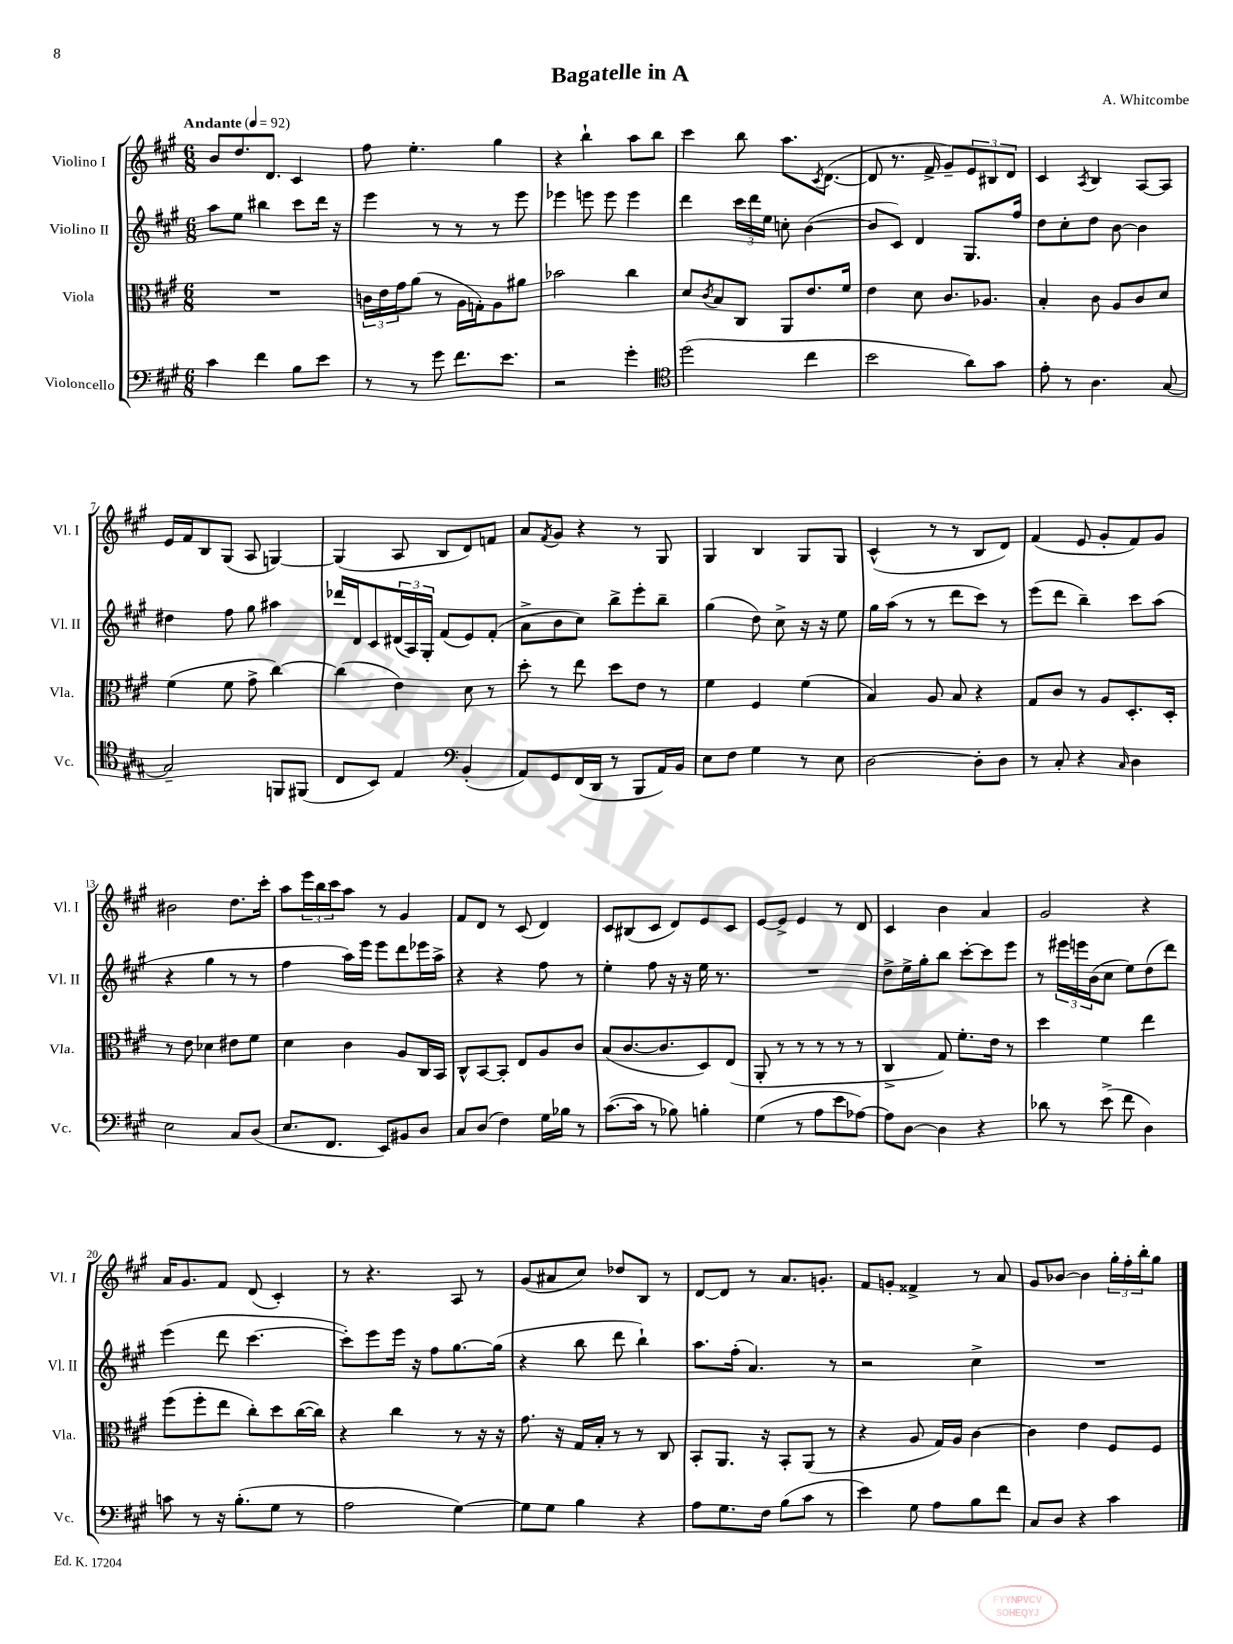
\header { title = "Bagatelle in A" composer = "A. Whitcombe" }
<<
\new StaffGroup <<
\new Staff = "s0" \with { instrumentName = "Violino I" shortInstrumentName = "Vl. I" } {
    \clef treble \key a \major \numericTimeSignature \time 6/8 \tempo "Andante" 4 = 92
    b'8 d''8. d'8. cis'4 |
    fis''8 e''4.-. gis''4 |
    r4 b''4-! a''8 b''8 |
    cis'''4 b''8 a''8. \acciaccatura { cis'8 } d'8.~( |
    d'8 r8. fis'16-> gis'8--) \tuplet 3/2 { e'8 bis8 d'8 } |
    cis'4 \acciaccatura { a8 } b4 a8~ a8 |
    e'16 fis'16 b8 gis8( a8 g4~) |
    g4( a8 b8 d'8) f'8 |
    a'8 \acciaccatura { fis'8 } gis'8 r4 r8 gis8 |
    gis4 b4 gis8 gis8 |
    cis'4-^( r8 r8 b8 d'8) |
    fis'4( e'8 gis'8-. fis'8) gis'8 |
    bis'2 d''8. cis'''16-. |
    a''8 \tuplet 3/2 { e'''16 b''16 cis'''16 } a''8 r8 gis'4 |
    fis'8 d'8 r8 cis'8( d'4) |
    cis'8 bis8( cis'8 d'8) e'8 cis'8 |
    e'8~ e'8-> e'4 r8 d'8 |
    cis'4 b'4 a'4 |
    gis'2 r4 |
    a'16 gis'8. fis'8 d'8( cis'4-.) |
    r8 r4. a8 r8 |
    gis'8( ais'8 cis''8) des''8 b8 r8 |
    d'8~ d'8 r8 a'8. g'8.-. |
    fis'8 g'8-. fisis'4-> r8 a'8 |
    gis'8 bes'8~ bes'4 \tuplet 3/2 { gis''16-. fis''16-. b''16-. } gis''8 \bar "|." |
}
\new Staff = "s1" \with { instrumentName = "Violino II" shortInstrumentName = "Vl. II" } {
    \clef treble \key a \major \numericTimeSignature \time 6/8
    a''8 e''8 bis''4 cis'''8 d'''16 r16 |
    e'''4 r8 r8 r8 e'''8 |
    ees'''4 e'''8 e'''8 e'''4 |
    d'''4 \tuplet 3/2 { cis'''16 d'''16 e''16 } c''8-. b'4~( |
    b'8 cis'8) d'4 gis8. fis''16 |
    d''8 cis''8-. d''8 b'8~ b'4 |
    dis''4 fis''8 gis''8 ais''4 |
    des'''16 d'16 cis'8 \tuplet 3/2 { dis'16( a16) gis16-. } fis'8( e'8) fis'8-.( |
    a'8-> b'8 cis''8) b''8-> e'''8-. b''8-- |
    gis''4( d''8) cis''8-> r16 r16 e''8 |
    gis''16 a''16( r8 r8 d'''8 cis'''8) r8 |
    e'''8( d'''8 b''4--) cis'''8 a''8( |
    r4 gis''4 r8 r8 |
    fis''4 a''16) e'''16 e'''8 d'''8 ees'''16 a''16-> |
    r4 r4 fis''8 r8 |
    e''4-. fis''8 r16 r16 e''16 r8. |
    R2. |
    d''8-> e''16-> gis''16-. b''8 cis'''8~-. cis'''8 e'''8 |
    r8 \tuplet 3/2 { eis'''16 e'''16 b'16( } cis''8 e''8) d''8( d'''8) |
    e'''4( d'''8 cis'''4.~ |
    cis'''8-.) e'''8 e'''16 r16 fis''8 gis''8.~ gis''16( |
    r4 b''8 d'''8 b''4-!) |
    a''8. fis''16-.( a'4.) r8 |
    r2 cis''4-> |
    R2. \bar "|." |
}
\new Staff = "s2" \with { instrumentName = "Viola" shortInstrumentName = "Vla." } {
    \clef alto \key a \major \numericTimeSignature \time 6/8
    R2. |
    \tuplet 3/2 { c'16 e'16 gis'16 } a'8( r8 a16 g16-.) a8 ais'8 |
    bes'2 cis''4 |
    d'8 \acciaccatura { cis'8 } b8 cis8 a,8 e'8. fis'16 |
    e'4 d'8 cis'8. aes8. |
    b4-. cis'8 a8 cis'8 d'8 |
    fis'4( fis'8 gis'8-> cis''4~) |
    cis''4( e'4) d'8 r8 |
    d''8-. r8 e''8 d''8 e'8 r8 |
    fis'4 fis4 fis'4( |
    b4) a8 b8 r4 |
    gis8 cis'8 r8 a8 d8.-. d16-. |
    r8 e'8 des'4 eis'8 fis'8 |
    d'4 cis'4 a8 cis16 b,16 |
    cis8-^ b,8~ b,8-. e8 a8 cis'8 |
    b8( cis'8.~ cis'8. d8) e8( |
    a,8-. r8 r8 r8 r8 r8 |
    cis4-> gis8) fis'8.-. e'16 r8 |
    d''4 fis'4 e''4 |
    fis''8( fis''8-. e''8 cis''8-.) d''8 cis''16~( cis''16) |
    r4 cis''4 r8 r16 r16 |
    gis'8. r16 gis16 b16-. r8 r8 cis8 |
    b,8-. a,8. r16 b,8-. a,8( r8 |
    r4 a8 gis16) a16 cis'4~ |
    cis'4 e'4 fis8 fis8 \bar "|." |
}
\new Staff = "s3" \with { instrumentName = "Violoncello" shortInstrumentName = "Vc." } {
    \clef bass \key a \major \numericTimeSignature \time 6/8
    cis'4 fis'4 b8 e'8 |
    r8 r8 gis'8 fis'8. e'8. |
    r2 gis'4-. |
    \clef tenor d''2( cis''4 |
    b'2 a'8) gis'8 |
    e'8-. r8 a4. gis8~ |
    gis2-- f,8 fis,8( |
    cis8 b,8) e4 \clef bass b,4-.( |
    a,8) gis,8 fis,16( d,16 r8 b,,8 a,16) b,16 |
    e8 fis8 gis4 r8 e8 |
    d2~ d8-. d8 |
    r8 cis8-. r4 \grace { cis16 } d4 |
    e2 cis8 d8( |
    e8. fis,8. e,8) bis,8 d8 |
    cis8 d8( fis4) gis16 bes16 r8 |
    cis'8.~( cis'16 r8 bes8) b4-. |
    gis4( r8 a8 e'8 aes8~) |
    aes8 d8~ d4 r4 |
    des'8 r8 e'8->( fis'8 d4) |
    c'8 r8 r16 b8.-.( gis8 r8 |
    a2 gis4~) |
    gis8 gis8 b4 r4 |
    a8 gis8. fis16 b8( cis'8 r8 |
    e'4) gis8 a8 b8 fis'8 |
    cis8 d8 r4 cis'4 \bar "|." |
}
>>
>>
